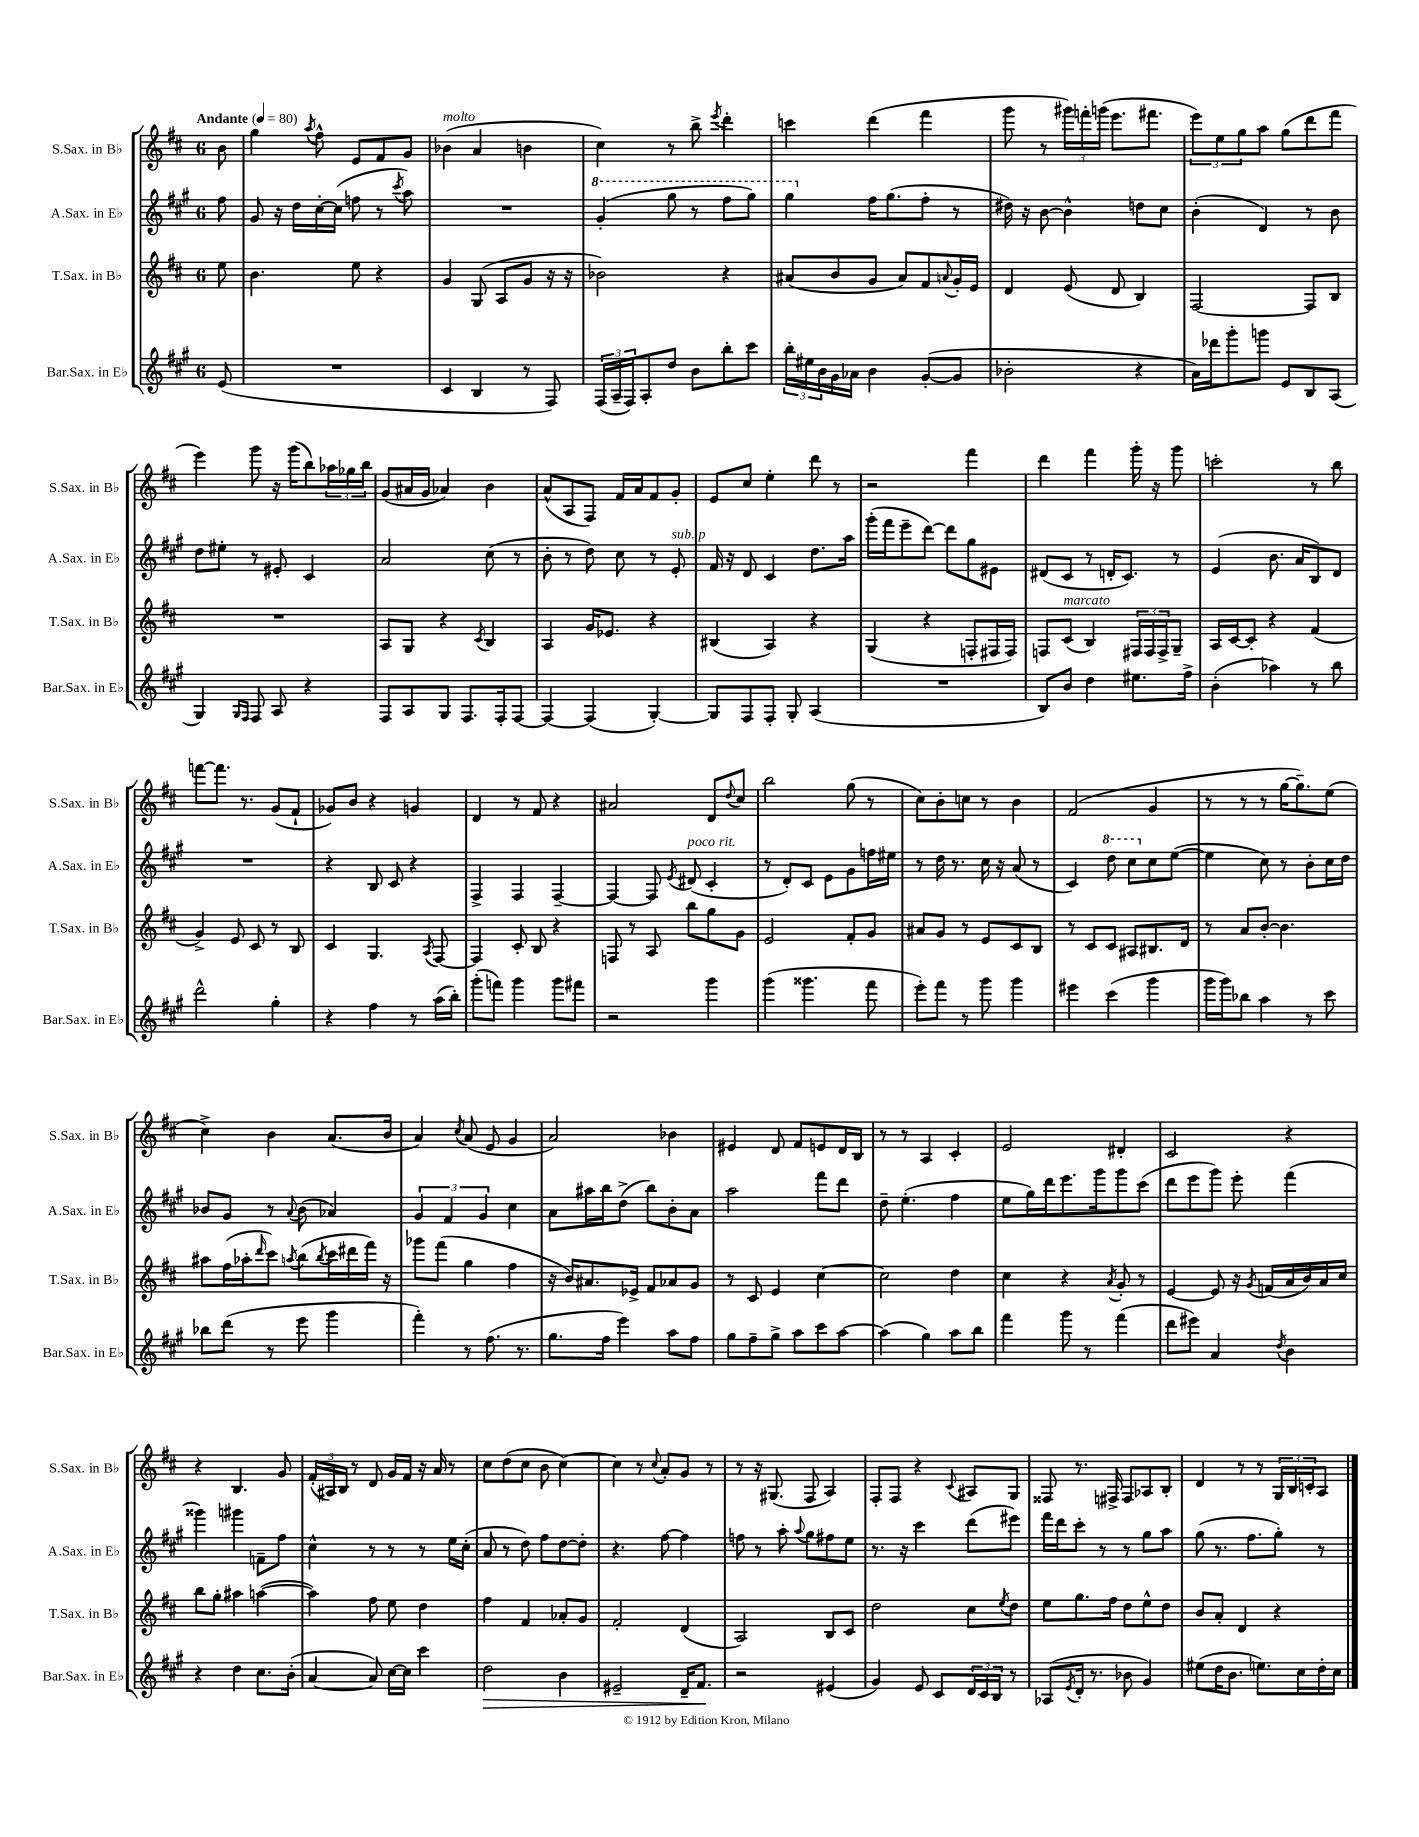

**kern	**dynam	**kern	**kern	**kern
*part4	*part4	*part3	*part2	*part1
*staff4	*staff4	*staff3	*staff2	*staff1
*I"Bar.Sax. in E♭	*	*I"T.Sax. in B♭	*I"A.Sax. in E♭	*I"S.Sax. in B♭
*I'Bar.Sax. in E♭	*	*I'T.Sax. in B♭	*I'A.Sax. in E♭	*I'S.Sax. in B♭
*clefG2	*	*clefG2	*clefG2	*clefG2
*k[f#c#g#]	*	*k[f#c#]	*k[f#c#g#]	*k[f#c#]
*M6/8	*	*M6/8	*M6/8	*M6/8
*MM80	*	*MM80	*MM80	*MM80
=	=	=	=	=
!	!	!	!	!LO:TX:a:B:t=Andante
(8e/	.	8ee\	8ff#\	8b\
=1	=1	=1	=1	=1
2.r	.	4.b\	8g#/	4gg\
.	.	.	16r	.
.	.	.	16dd\LL	.
.	.	.	.	8qaa/
.	.	.	[16cc#'\	8ff#^^\
.	.	.	(16cc#\JJ]	.
.	.	8ee\	8ffn\	8e/L
.	.	4r	8r	8f#/
.	.	.	8qccc#/	.
.	.	.	8aa\)	8g/J
=2	=2	=2	=2	=2
!	!	!	!	!LO:TX:a:i:t=molto
4c#/	.	4g/	2.r	(4b-X\
4B/	.	(8G/	.	4a/
.	.	8A/L	.	.
8r	.	8g/J	.	4bn\
8F#/)	.	16r	.	.
.	.	16r	.	.
=3	=3	=3	=3	=3
*	*	*	*8va	*
(24F#/LL	.	2b-X\)	(4gg#'/	4cc#\)
24A~/	.	.	.	.
24F#/J)	.	.	.	.
8A'/	.	.	.	.
8dd/J	.	.	8ggg#\	8r
8b\L	.	.	8r	8bb^\
.	.	.	.	8qeee/
8bb'\	.	4r	8fff#\L	4ddd'\
8ccc#\J	.	.	8ggg#\J)	.
=4	=4	=4	=4	=4
24bb'\LL	.	(8a#X/L	4ggg#\	4cccn\
24ee#X\	.	.	.	.
24b\	.	.	.	.
16g#\	.	8b/	.	.
16a-X\JJ	.	.	.	.
*	*	*	*X8va	*
4b\	.	8g/J	16ff#\KL	(4ddd\
.	.	.	(8.gg#\	.
.	.	8a#/L)	.	.
([8g#'/L	.	8f#/	8ff#'\J	4fff#\
.	.	8qqan/	.	.
8g#/J]	.	16g'/L	8r	.
.	.	16e/JJ	.	.
=5	=5	=5	=5	=5
2b-X'\	.	4d/	16dd#X\)	8ggg\
.	.	.	16r	.
.	.	.	[8b\	8r
.	.	(8e/	4b^^\]	24ggg#X\LL)
.	.	.	.	24fffn'\
.	.	.	.	(24gggn\JJ
.	.	8d/	.	8.eee\L
4r	.	4B/)	8ddn\L	.
.	.	.	.	8.fff#X\J
.	.	.	8cc#\J	.
=6	=6	=6	=6	=6
16a\LL)	.	[2F#/	(4b'\	12eee\L)
16ddd-X\J	.	.	.	.
.	.	.	.	12ee\
8ggg#'\	.	.	.	.
.	.	.	.	12gg\
8gggn\J	.	.	4d/)	8aa\J
8e/L	.	.	.	(8gg\L
8B/	.	8F#/L]	8r	8ddd\
(8A/J	.	8B/J	8b\	8fff#\J
!!LO:LB:g=z
=7	=7	=7	=7	=7
4G#/)	.	2.r	8dd\L	4eee\)
.	.	.	8ee#X'\J	.
16qqG#/LL	.	.	.	.
16qqF#/JJ	.	.	.	.
8F#/	.	.	8r	8ggg\
8A/	.	.	8e#X'/	16r
.	.	.	.	(16ggg\KL
4r	.	.	4c#/	8bb\)
.	.	.	.	24aa-X\L
.	.	.	.	24gg-X\
.	.	.	.	24bb\JJ
=8	=8	=8	=8	=8
8F#/L	.	8A/L	2a/	(8g/L
8A/	.	8G/J	.	16a#X/L
.	.	.	.	16g/JJ
8G#/J	.	4r	.	4a-X/)
8.F#/L	.	.	.	.
.	.	8qc#/	.	.
.	.	4B/	(8cc#\	4b\
16F#'/k	.	.	.	.
[8F#/J	.	.	8r	.
=9	=9	=9	=9	=9
4F#/_	.	4A/	8b'\	(8a^^/L
.	.	.	8r	8A/
(4F#/]	.	16g/KL	8dd\)	8F#/J)
.	.	8.e-X/J	.	.
.	.	.	8cc#\	16f#/LL
.	.	.	.	16a/J
[4G#'/)	.	4r	8r	8f#/
!	!	!	!LO:TX:a:i:t=sub. p	!
.	.	.	8e'/	8g'/J
=10	=10	=10	=10	=10
8G#/L]	.	(4B#X/	16f#/	8e/L
.	.	.	16r	.
8F#/	.	.	8d/	8cc#/J
8F#'/J	.	4A/)	4c#/	4ee'\
8G#'/	.	.	.	.
(4A/	.	4r	8.dd\L	8ddd\
.	.	.	.	8r
.	.	.	16aa\Jk	.
=11	=11	=11	=11	=11
2.r	.	(4G/	(16ggg#'\LL	2r
.	.	.	16fff#\J	.
.	.	.	8eee~\	.
.	.	4r	[8ddd\J)	.
.	.	.	8ddd\L]	.
.	.	8Fn'/L	8gg#\	4fff#\
.	.	16F#X/L	8e#X\J	.
.	.	16F#/JJ)	.	.
=12	=12	=12	=12	=12
8B/L)	.	8Fn/L	(8d#X/L	4ddd\
!	!	!LO:TX:a:i:t=marcato	!	!
8b/J	.	(8c#/J	8c#/J	.
4dd\	.	4B/)	8r	4fff#\
.	.	.	16dn'/KL	.
.	.	.	8.c#/J)	.
8.ee#X\L	.	24F#X/LL	.	16ggg'\
.	.	24F#/	.	.
.	.	.	.	16r
.	.	24F#^/J	.	.
.	.	8G~/J	8r	8ggg\
16ff#^\Jk	.	.	.	.
=13	=13	=13	=13	=13
(4b'\	.	16A/LL	(4e/	2cccn'\
.	.	[16c#/J	.	.
.	.	8c#'/J]	.	.
4aa-X\)	.	4r	8.b\	.
.	.	.	16a/KL	.
8r	.	(4f#/	8B/)	8r
8bb\	.	.	8d/J	8bb\
!!LO:LB:g=z
=14	=14	=14	=14	=14
2ddd^^\	.	4g^/)	2.r	[8fffn\L
.	.	.	.	8.fff\J]
.	.	8e/	.	.
.	.	.	.	8.r
.	.	8c#/	.	.
4gg#'\	.	8r	.	(8g/L
.	.	8B/	.	8f#`/J
=15	=15	=15	=15	=15
4r	.	4c#/	4r	8g-X/L)
.	.	.	.	8b/J
4ff#\	.	4.G/	8B/	4r
.	.	.	8c#/	.
8r	.	.	4r	4gn/
.	.	8qA/	.	.
(16aa\LL	.	[8F#/	.	.
16bb'\JJ)	.	.	.	.
=16	=16	=16	=16	=16
(8ggg#'\L	.	4F#/]	4F#^/	4d/
8fffn\J)	.	.	.	.
4ggg#\	.	8c#'/	4F#/	8r
.	.	8B/	.	8f#/
8ggg#\L	.	4r	[4F#~/	4r
8fff#X\J	.	.	.	.
=17	=17	=17	=17	=17
2r	.	8Fn/	4F#/_	2a#X/
.	.	8r	.	.
.	.	8A/	8F#/]	.
.	.	.	8qe/	.
!	!	!	!LO:TX:a:i:t=poco rit.	!
.	.	8bb\L	(8d#X/	.
4ggg#\	.	8gg\	4c#'/	8d/L
.	.	.	.	8qqdd/
.	.	8g\J	.	8cc#/J
=18	=18	=18	=18	=18
(4ggg#\	.	2e/	8r	2bb\
.	.	.	8d'/L)	.
4.ggg##X\	.	.	8c#/J	.
.	.	.	8e\L	.
.	.	8f#'/L	8g#\	(8gg\
8fff#\	.	8g/J	16ffn\L	8r
.	.	.	16ee#X\JJ	.
=19	=19	=19	=19	=19
8eee'\L)	.	8a#X/L	8r	8cc#\L)
8fff#\J	.	8g/J	16dd\	8b'\
.	.	.	8.r	.
8r	.	8r	.	8ccn\J
8ggg#\	.	8e/L	16cc#\	8r
.	.	.	16r	.
4ggg#\	.	8c#/	(8a/	4b\
.	.	8B/J	8r	.
=20	=20	=20	=20	=20
4eee#X\	.	8r	4c#/)	(2f#/
.	.	8c#/L	.	.
*	*	*	*8va	*
(4ccc#\	.	8c#/J	8ddd\	.
.	.	8A#X/L	8ccc#\L	.
*	*	*	*X8va	*
4ggg#\	.	8.B#X/	8cc#\	4g/
.	.	.	([8ee\J	.
.	.	16d/Jk	.	.
=21	=21	=21	=21	=21
16ggg#\LL	.	8r	4ee\]	8r
16ggg#\J)	.	.	.	.
8bb-X\J	.	8a/L	.	8r
4aa\	.	[8b'/J	8cc#\)	8r
.	.	4.b\]	8r	[16gg\KL
.	.	.	.	8.gg~\])
8r	.	.	8b'\L	.
8ccc#\	.	.	16cc#\L	(8ee\J
.	.	.	16dd\JJ	.
!!LO:LB:g=z
=22	=22	=22	=22	=22
8bb-X\L	.	8aa#X\L	8b-X/L	4cc#^\)
(8ddd\J	.	(16ff#\L	8g#/J	.
.	.	16aa-X'\J	.	.
.	.	16qqddd/	.	.
8r	.	8ccc#\J)	8r	4b\
.	.	8qaan/	8qqa/	.
8eee\	.	(8bb\L	(8b-\	.
.	.	8qbb/	.	.
4ggg#\	.	16ccc#\L	4a-X/)	(8.a/L
.	.	16ddd#X\	.	.
.	.	16fff#\JJ)	.	.
.	.	16r	.	16b/Jk
=23	=23	=23	=23	=23
4fff#'\)	.	8ggg-X\L	6g#/	4a/)
.	.	(8fff#\J	.	.
.	.	.	6f#/	.
.	.	.	.	8qcc#/
8r	.	4gg\	.	(8a/
.	.	.	6g#/	.
(8.ff#\	.	.	.	8e/
.	.	4ff#\	4cc#\	4g/
8.r	.	.	.	.
=24	=24	=24	=24	=24
8.gg#\L	.	16r	8a\L	2a/)
.	.	16b/KL)	.	.
.	.	8.a#X/	16aa#X\L	.
16ff#\Jk	.	.	16bb\J	.
4eee\)	.	.	(8dd^\J	.
.	.	16e-X^/Jk	.	.
.	.	8f#/L	8bb\L)	.
8aa\L	.	8a-X/	8b'\	4b-X\
8ff#\J	.	8g/J	8a\J	.
=25	=25	=25	=25	=25
8gg#\L	.	8r	2aa\	4e#X/
8ff#~\	.	8c#/	.	.
8gg#^\J	.	4e/	.	8d/
8aa\L	.	.	.	8f#/L
8ccc#\	.	[4cc#\	8fff#\L	8en/
[8aa\J	.	.	8ddd\J	16d/L
.	.	.	.	16B/JJ
=26	=26	=26	=26	=26
(4aa\]	.	2cc#\]	8dd~\	8r
.	.	.	(4.ee'\	8r
4gg#\)	.	.	.	4A/
8aa\L	.	4dd\	4ff#\	4c#'/
8bb\J	.	.	.	.
=27	=27	=27	=27	=27
4fff#\	.	4cc#\	8ee\L	2e/
.	.	.	16gg#\L)	.
.	.	.	16ddd\J	.
8ggg#\	.	4r	8.eee\	.
8r	.	.	.	.
.	.	.	16ggg#\k	.
.	.	8qa/	.	.
(4fff#\	.	8g'/	8ggg#\	4d#X'/
.	.	8r	(8ccc#\J	.
=28	=28	=28	=28	=28
8ddd\L	.	[4e/	8ddd\L	2c#/
8eee#X\J)	.	.	8eee\	.
4a/	.	8e/]	8ggg#\J)	.
.	.	16r	8eee'\	.
.	.	8qg/	.	.
.	.	(16fn/LL	.	.
8qdd/	.	.	.	.
4b\	.	16a/	(4fff#\	4r
.	.	16b/)	.	.
.	.	16a/	.	.
.	.	16cc#/JJ	.	.
!!LO:LB:g=z
=29	=29	=29	=29	=29
4r	.	8bb\L	4ggg##X\)	4r
.	.	8gg'\J	.	.
4dd\	.	4aa#X\	4ggg#X\	4.B/
8.cc#\L	.	([4aan\	8fn~\L	.
.	.	.	8ff#\J	8g/
(16b'\Jk	.	.	.	.
=30	=30	=30	=30	=30
[4a/	.	4aa\])	4cc#^^\	(24f#'/LL
.	.	.	.	24A#X/)
.	.	.	.	24B/JJ
.	.	.	.	8r
8a/])	.	8ff#\	8r	8d/
[16cc#\LL	.	8ee\	8r	16g/LL
16cc#\JJ]	.	.	.	16f#/JJ
4ccc#\	.	4dd\	8r	16r
.	.	.	.	16a/
.	.	.	16ee\LL	8r
.	.	.	(16cc#'\JJ	.
=31	=31	=31	=31	=31
!	!LO:HP:b	!	!	!
2dd\	>	4ff#\	8a/	8cc#\L
.	.	.	8r	(8dd\
.	.	4f#/	8dd\)	8cc#\J
.	.	.	8ff#\L	8b\
4b\	.	8a-X'/L	[8dd\	[4cc#\)
.	.	8g/J	8dd'\J]	.
=32	=32	=32	=32	=32
2e#X~/	.	2f#'/	4.r	4cc#\]
.	.	.	.	8r
.	.	.	.	8qqcc#/
.	.	.	[8ff#\	8a'/L
16d~/KL	.	(4d/	4ff#\]	8g/J
8.f#/J	.	.	.	.
.	.	.	.	8r
.	]	.	.	.
=33	=33	=33	=33	=33
2r	.	2A/)	8ffn\	8r
.	.	.	8r	16r
.	.	.	.	(8.G#X/
.	.	.	8aa'\	.
.	.	.	8qqaa/	.
.	.	.	8gg#\L	8F#/
(4e#X/	.	8B/L	8ff#X\	4A/)
.	.	8c#/J	8ee\J	.
=34	=34	=34	=34	=34
4g#/)	.	2dd\	8.r	8F#'/L
.	.	.	.	8F#/J
.	.	.	16r	.
8e/	.	.	4ccc#\	4r
8c#/L	.	.	.	.
.	.	.	.	8qqc#/
24d/L	.	8cc#\L	(8ddd\L	8A#X/L
24c#/	.	.	.	.
24B/JJ	.	.	.	.
.	.	8qee/	.	.
8r	.	8dd\J	8eee#X\J)	8G/J
=35	=35	=35	=35	=35
(8A-X/L	.	8ee\L	16fff#\LL	8F##X/
.	.	.	16ddd\J	.
8qe/	.	.	.	.
16d'/Jk	.	8.gg\	8ccc#'\J	8.r
8.r	.	.	.	.
.	.	.	8r	.
.	.	16ff#\Jk	.	16F#X^/
8b-X\	.	8dd\L	8r	8F#/L
4g#/)	.	8ee^^\	8gg#\L	8A-X/
.	.	8dd\J	8aa\J	8B'/J
=36	=36	=36	=36	=36
(8ee#X\L	.	8b/L	(8gg#\	4d/
16dd\K	.	8a'/J	8.r	.
8.b\J	.	.	.	.
.	.	4d/	.	8r
.	.	.	8.ff#\L	.
8.een\L)	.	.	.	8r
.	.	4r	8gg#'\J)	24G/LL
.	.	.	.	24B/
16cc#\L	.	.	.	.
.	.	.	.	24cn'/J
16dd'\	.	.	8r	8A/J
16cc#\JJ	.	.	.	.
==	==	==	==	==
*-	*-	*-	*-	*-
